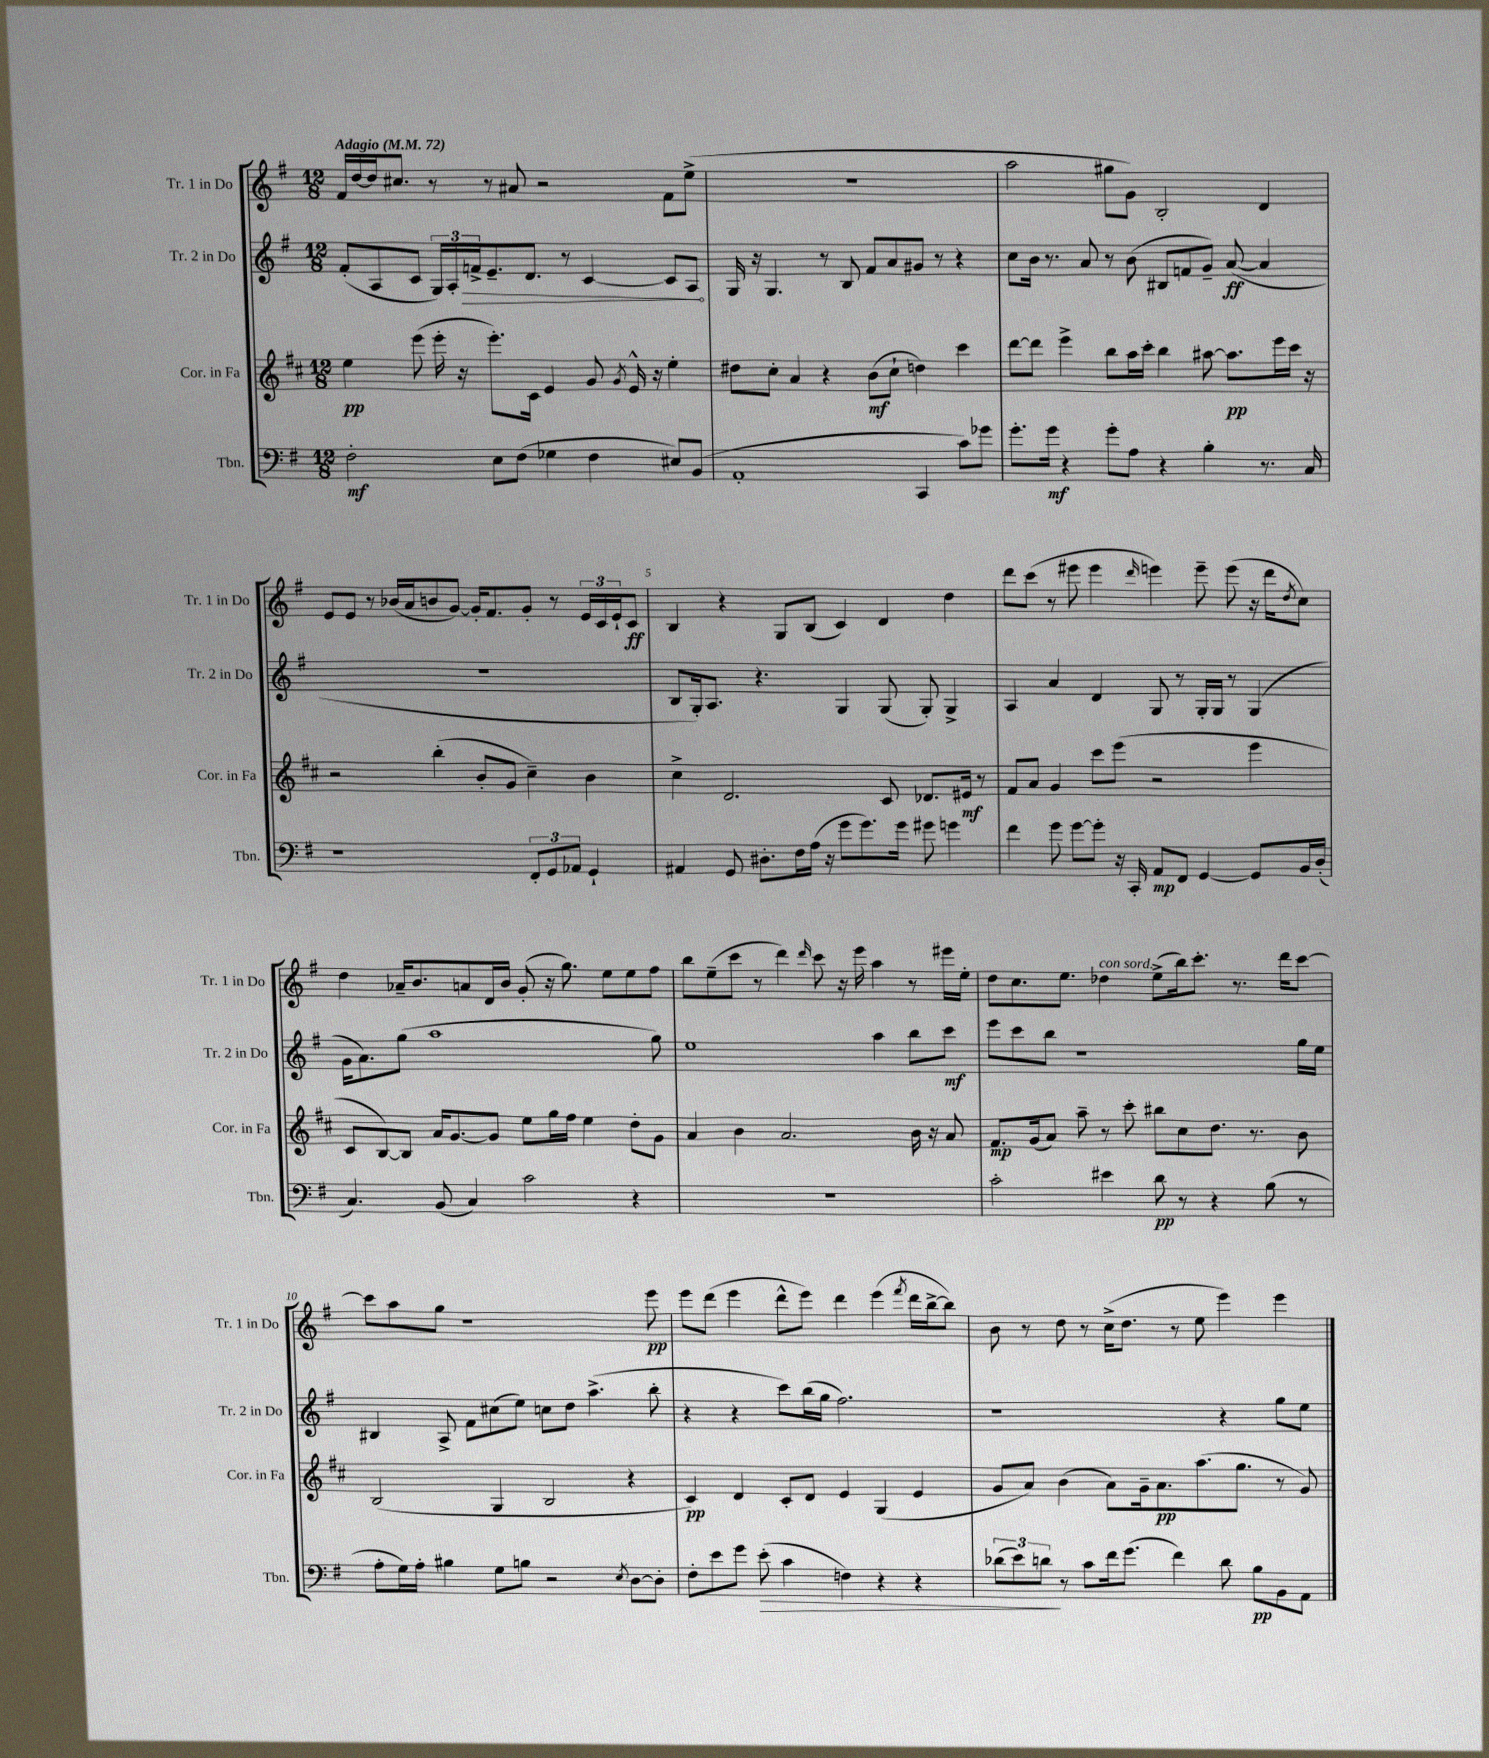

**kern	**dynam	**kern	**dynam	**kern	**dynam	**kern	**dynam
*part4	*part4	*part3	*part3	*part2	*part2	*part1	*part1
*staff4	*staff4	*staff3	*staff3	*staff2	*staff2	*staff1	*staff1
*I"Tbn.	*	*I"Cor. in Fa	*	*I"Tr. 2 in Do	*	*I"Tr. 1 in Do	*
*I'Tbn.	*	*I'Cor. in Fa	*	*I'Tr. 2 in Do	*	*I'Tr. 1 in Do	*
*clefF4	*	*clefG2	*	*clefG2	*	*clefG2	*
*k[f#]	*	*k[f#c#]	*	*k[f#]	*	*k[f#]	*
*M12/8	*	*M12/8	*	*M12/8	*	*M12/8	*
*MM72	*	*MM72	*	*MM72	*	*MM72	*
=1	=1	=1	=1	=1	=1	=1	=1
!	!	!	!	!	!	!LO:TX:a:B:t=Adagio	!
2F#'\	mf	4ee\	pp	(8f#'/L	.	16f#/LL	.
.	.	.	.	.	.	[16dd/	.
.	.	.	.	8A/	.	16dd/J]	.
.	.	.	.	.	.	8.cc#X/J	.
.	.	(8eee\	.	8c/J	.	.	.
.	.	16eee'\	.	24G/LL)	.	8r	.
.	.	.	.	24A'/	.	.	.
.	.	16r	.	.	.	.	.
!	!	!	!	!	!LO:HP:b	!	!
.	.	.	.	24fn^/J	>	.	.
8E\L	.	8.eee'\L)	.	8.e~/	.	8r	.
(8F#\J	.	.	.	.	.	8a#X/	.
.	.	16c#\Jk	.	8.d/J	.	.	.
4G-X\	.	4e/	.	.	.	2r	.
.	.	.	.	8r	.	.	.
4F#\	.	8g/	.	[4c/	.	.	.
.	.	8qg/	.	.	.	.	.
.	.	16e^^/	.	.	.	.	.
.	.	16r	.	.	.	.	.
8E#X/L)	.	4ee'\	.	8c/L]	.	8f#\L	.
(8BB/J	.	.	.	8A/J	.	(8ee^\J	.
.	.	.	.	.	]	.	.
=2	=2	=2	=2	=2	=2	=2	=2
1AA'	.	8dd#X\L	.	16G/	.	1.r	.
.	.	.	.	16r	.	.	.
.	.	8cc#'\J	.	4.G/	.	.	.
.	.	4a/	.	.	.	.	.
.	.	4r	.	8r	.	.	.
.	.	.	.	8B/	.	.	.
.	.	(8b\L	mf	8f#/L	.	.	.
.	.	8cc#`\J	.	8a/	.	.	.
4CC/	.	4ddn\)	.	8g#X/J	.	.	.
.	.	.	.	8r	.	.	.
8c\L)	.	4ccc#\	.	4r	.	.	.
8g-X\J	.	.	.	.	.	.	.
=3	=3	=3	=3	=3	=3	=3	=3
8.g'\L	.	[8ddd\L	.	8cc\L	.	2aa\	.
.	.	8ddd\J]	.	16b\Jk	.	.	.
16g\Jk	mf	.	.	8.r	.	.	.
4r	.	4eee^\	.	.	.	.	.
.	.	.	.	8a/	.	.	.
8g'\L	.	8bb\L	.	8r	.	8gg#X\L	.
8A\J	.	16aa\L	.	(8b\	.	8g\J)	.
.	.	16ccc#'\JJ	.	.	.	.	.
4r	.	4bb\	.	8B#X/L	.	2B'/	.
.	.	.	.	8fn/	.	.	.
4B'\	.	[8aa#X\	.	8g~/J)	.	.	.
.	.	8.aa#\L]	pp	([8a/	ff	.	.
8.r	.	.	.	4a/]	.	4d/	.
.	.	16eee\L	.	.	.	.	.
.	.	16ccc#\JJ	.	.	.	.	.
16C/	.	16r	.	.	.	.	.
!!LO:LB:g=z
=4	=4	=4	=4	=4	=4	=4	=4
1r	.	2r	.	1.r	.	8e/L	.
.	.	.	.	.	.	8e/J	.
.	.	.	.	.	.	8r	.
.	.	.	.	.	.	(16b-X/LL	.
.	.	.	.	.	.	16a/J	.
.	.	(4bb'\	.	.	.	8bn/	.
.	.	.	.	.	.	[8g/J)	.
.	.	8b'/L	.	.	.	16g'/KL]	.
.	.	.	.	.	.	8.f#/	.
.	.	8g/J	.	.	.	.	.
12FF#'/L	.	4cc#~\)	.	.	.	8g'/J	.
12GG/	.	.	.	.	.	.	.
.	.	.	.	.	.	8r	.
12AA-X/J	.	.	.	.	.	.	.
4GG`/	.	4b\	.	.	.	24e/LL	.
.	.	.	.	.	.	24c/	.
.	.	.	.	.	.	24e`/J	.
.	.	.	.	.	.	8c/J	ff
=5	=5	=5	=5	=5	=5	=5	=5
4AA#X/	.	4cc#^\	.	8B/L	.	4B/	.
.	.	.	.	16G'/k)	.	.	.
.	.	.	.	8.A/J	.	.	.
8GG/	.	2.d/	.	.	.	4r	.
8.D#X'\L	.	.	.	4.r	.	.	.
.	.	.	.	.	.	8G/L	.
16F#\L	.	.	.	.	.	.	.
(16A\JJ	.	.	.	.	.	(8B/J	.
16r	.	.	.	.	.	.	.
8g\L	.	.	.	4G/	.	4c/)	.
8.g\)	.	.	.	.	.	.	.
.	.	8c#/	.	(8G/	.	4d/	.
16g\Jk	.	.	.	.	.	.	.
8g#X\	.	8.d-X/L	.	8G'/)	.	.	.
4gn\	.	.	.	4G^/	.	4dd\	.
.	.	16e#X/Jk	mf	.	.	.	.
.	.	8r	.	.	.	.	.
=6	=6	=6	=6	=6	=6	=6	=6
4f#\	.	8f#/L	.	4A/	.	8ddd\L	.
.	.	8a/J	.	.	.	(8ccc\J	.
8g\	.	4g/	.	4a/	.	8r	.
[8g\L	.	.	.	.	.	8eee#X\	.
8g'\J]	.	8ccc#\L	.	4d/	.	4eee#\	.
16r	.	(8eee\J	.	.	.	.	.
16CC'/	.	.	.	.	.	.	.
.	.	.	.	.	.	16qqddd/	.
8AA/L	mp	2r	.	8G/	.	4eeen\)	.
8FF#/J	.	.	.	8r	.	.	.
[4GG/	.	.	.	16G'/LL	.	8eee~\	.
.	.	.	.	16G/JJ	.	.	.
.	.	.	.	8r	.	(8eee\	.
8GG/L]	.	4eee\	.	(4G/	.	16r	.
.	.	.	.	.	.	16ddd\KL	.
.	.	.	.	.	.	8qdd/	.
16BB/L	.	.	.	.	.	8cc\J)	.
(16D'/JJ	.	.	.	.	.	.	.
!!LO:LB:g=z
=7	=7	=7	=7	=7	=7	=7	=7
4.C/)	.	8c#/L	.	16g\KL	.	4dd\	.
.	.	.	.	8.a\)	.	.	.
.	.	[8B/)	.	.	.	.	.
.	.	8B/J]	.	(8gg\J	.	16a-X~/KL	.
.	.	.	.	.	.	8.b/	.
(8BB/	.	16a/KL	.	1aa	.	.	.
.	.	[8.g/	.	.	.	.	.
4C/)	.	.	.	.	.	8an/	.
.	.	8g/J]	.	.	.	16d/L	.
.	.	.	.	.	.	16b/JJ	.
2c\	.	8ee\L	.	.	.	(8g'/	.
.	.	16gg\L	.	.	.	16r	.
.	.	16ff#\JJ	.	.	.	8.gg\)	.
.	.	4ee\	.	.	.	.	.
.	.	.	.	.	.	8ee\L	.
4r	.	8dd'\L	.	.	.	8ee\	.
.	.	8g\J	.	8gg\)	.	8ff#\J	.
=8	=8	=8	=8	=8	=8	=8	=8
1.r	.	4a/	.	1ee	.	8bb\L	.
.	.	.	.	.	.	(8ee~\	.
.	.	4b\	.	.	.	8ccc\J	.
.	.	.	.	.	.	8r	.
.	.	2.a/	.	.	.	4ddd\)	.
.	.	.	.	.	.	16qqddd/	.
.	.	.	.	.	.	8ccc\	.
.	.	.	.	.	.	16r	.
.	.	.	.	.	.	16eee\	.
.	.	.	.	4aa\	.	4aa\	.
.	.	16b\	.	8bb\L	.	8r	.
.	.	16r	.	.	.	.	.
.	.	8a/	.	8ccc\J	mf	16eee#X\LL	.
.	.	.	.	.	.	16ee'\JJ	.
=9	=9	=9	=9	=9	=9	=9	=9
2c'\	.	8.f#/L	mp	8eee\L	.	8dd\L	.
.	.	.	.	8ccc\	.	8.cc\	.
.	.	(16g/k	.	.	.	.	.
.	.	8a/J)	.	8bb\J	.	.	.
.	.	.	.	.	.	8.ee\J	.
.	.	8aa~\	.	1r	.	.	.
!	!	!	!	!	!	!LO:TX:a:i:t=con sord.	!
4e#X\	.	8r	.	.	.	4dd-X\	.
.	.	8ccc#'\	.	.	.	.	.
8d\	pp	8bb#X\L	.	.	.	(8ee^\L	.
8r	.	8cc#\	.	.	.	16bb\k)	.
.	.	.	.	.	.	8.ccc'\J	.
4r	.	8.dd\J	.	.	.	.	.
.	.	.	.	.	.	8.r	.
.	.	8.r	.	.	.	.	.
(8B\	.	.	.	.	.	.	.
.	.	.	.	.	.	16ddd\KL	.
8r	.	8b\	.	16gg\LL	.	[8ccc\J	.
.	.	.	.	16ee\JJ	.	.	.
!!LO:LB:g=z
=10	=10	=10	=10	=10	=10	=10	=10
8A'\L	.	(2B/	.	4B#X/	.	8ccc\L]	.
16G\L)	.	.	.	.	.	8aa\	.
16A'\JJ	.	.	.	.	.	.	.
4B#X\	.	.	.	8A^/	.	8gg\J	.
.	.	.	.	8f#\L	.	1r	.
8G\L	.	4G/	.	(8cc#X\	.	.	.
8Bn\J	.	.	.	8ee\J)	.	.	.
2r	.	2B/	.	8ccn\L	.	.	.
.	.	.	.	8dd\J	.	.	.
.	.	.	.	(4.aa^\	.	.	.
8qE/	.	.	.	.	.	.	.
[8D\L	.	4r	.	.	.	.	.
8D'\J]	.	.	.	8bb'\	.	8eee\	pp
=11	=11	=11	=11	=11	=11	=11	=11
8F#'\L	.	4c#/)	pp	4r	.	8eee\L	.
8e\	.	.	.	.	.	(8ddd\J	.
8g\J	.	4d/	.	4r	.	4eee\	.
!	!LO:HP:b	!	!	!	!	!	!
(8e'\	>	.	.	.	.	.	.
4c\	.	8c#'/L	.	8ccc\L)	.	8ddd^^\L	.
.	.	8d/J	.	(16bb\L	.	8eee\J)	.
.	.	.	.	16gg\JJ	.	.	.
4Fn\)	.	4e/	.	2.ff#\)	.	4ddd\	.
4r	.	(4G/	.	.	.	(4eee\	.
.	.	.	.	.	.	8qfff#/	.
4r	.	4e/	.	.	.	16ddd\LL	.
.	.	.	.	.	.	[16bb^\J	.
.	.	.	.	.	.	8bb\J])	.
=12	=12	=12	=12	=12	=12	=12	=12
(12d-X\L	.	8g/L	.	1r	.	8b\	.
12e\)	.	.	.	.	.	.	.
.	.	8a/J)	.	.	.	8r	.
12dn\J	.	.	.	.	.	.	.
8r	]	(4b\	.	.	.	8dd\	.
8c\L	.	.	.	.	.	8r	.
16f#\k	.	8a\L)	.	.	.	(16cc^\KL	.
(8.g\J	.	.	.	.	.	8.dd\J	.
.	.	16g~\k	.	.	.	.	.
.	.	8.a\	pp	.	.	.	.
4f#\)	.	.	.	.	.	8r	.
.	.	(8.aa\	.	.	.	8ee\	.
8d\	.	.	.	4r	.	4eee\)	.
.	.	8.gg\J	.	.	.	.	.
8B\L	pp	.	.	.	.	.	.
8BB\	.	8r	.	8gg\L	.	4eee\	.
8AA\J	.	8g/)	.	8ee\J	.	.	.
==	==	==	==	==	==	==	==
*-	*-	*-	*-	*-	*-	*-	*-
